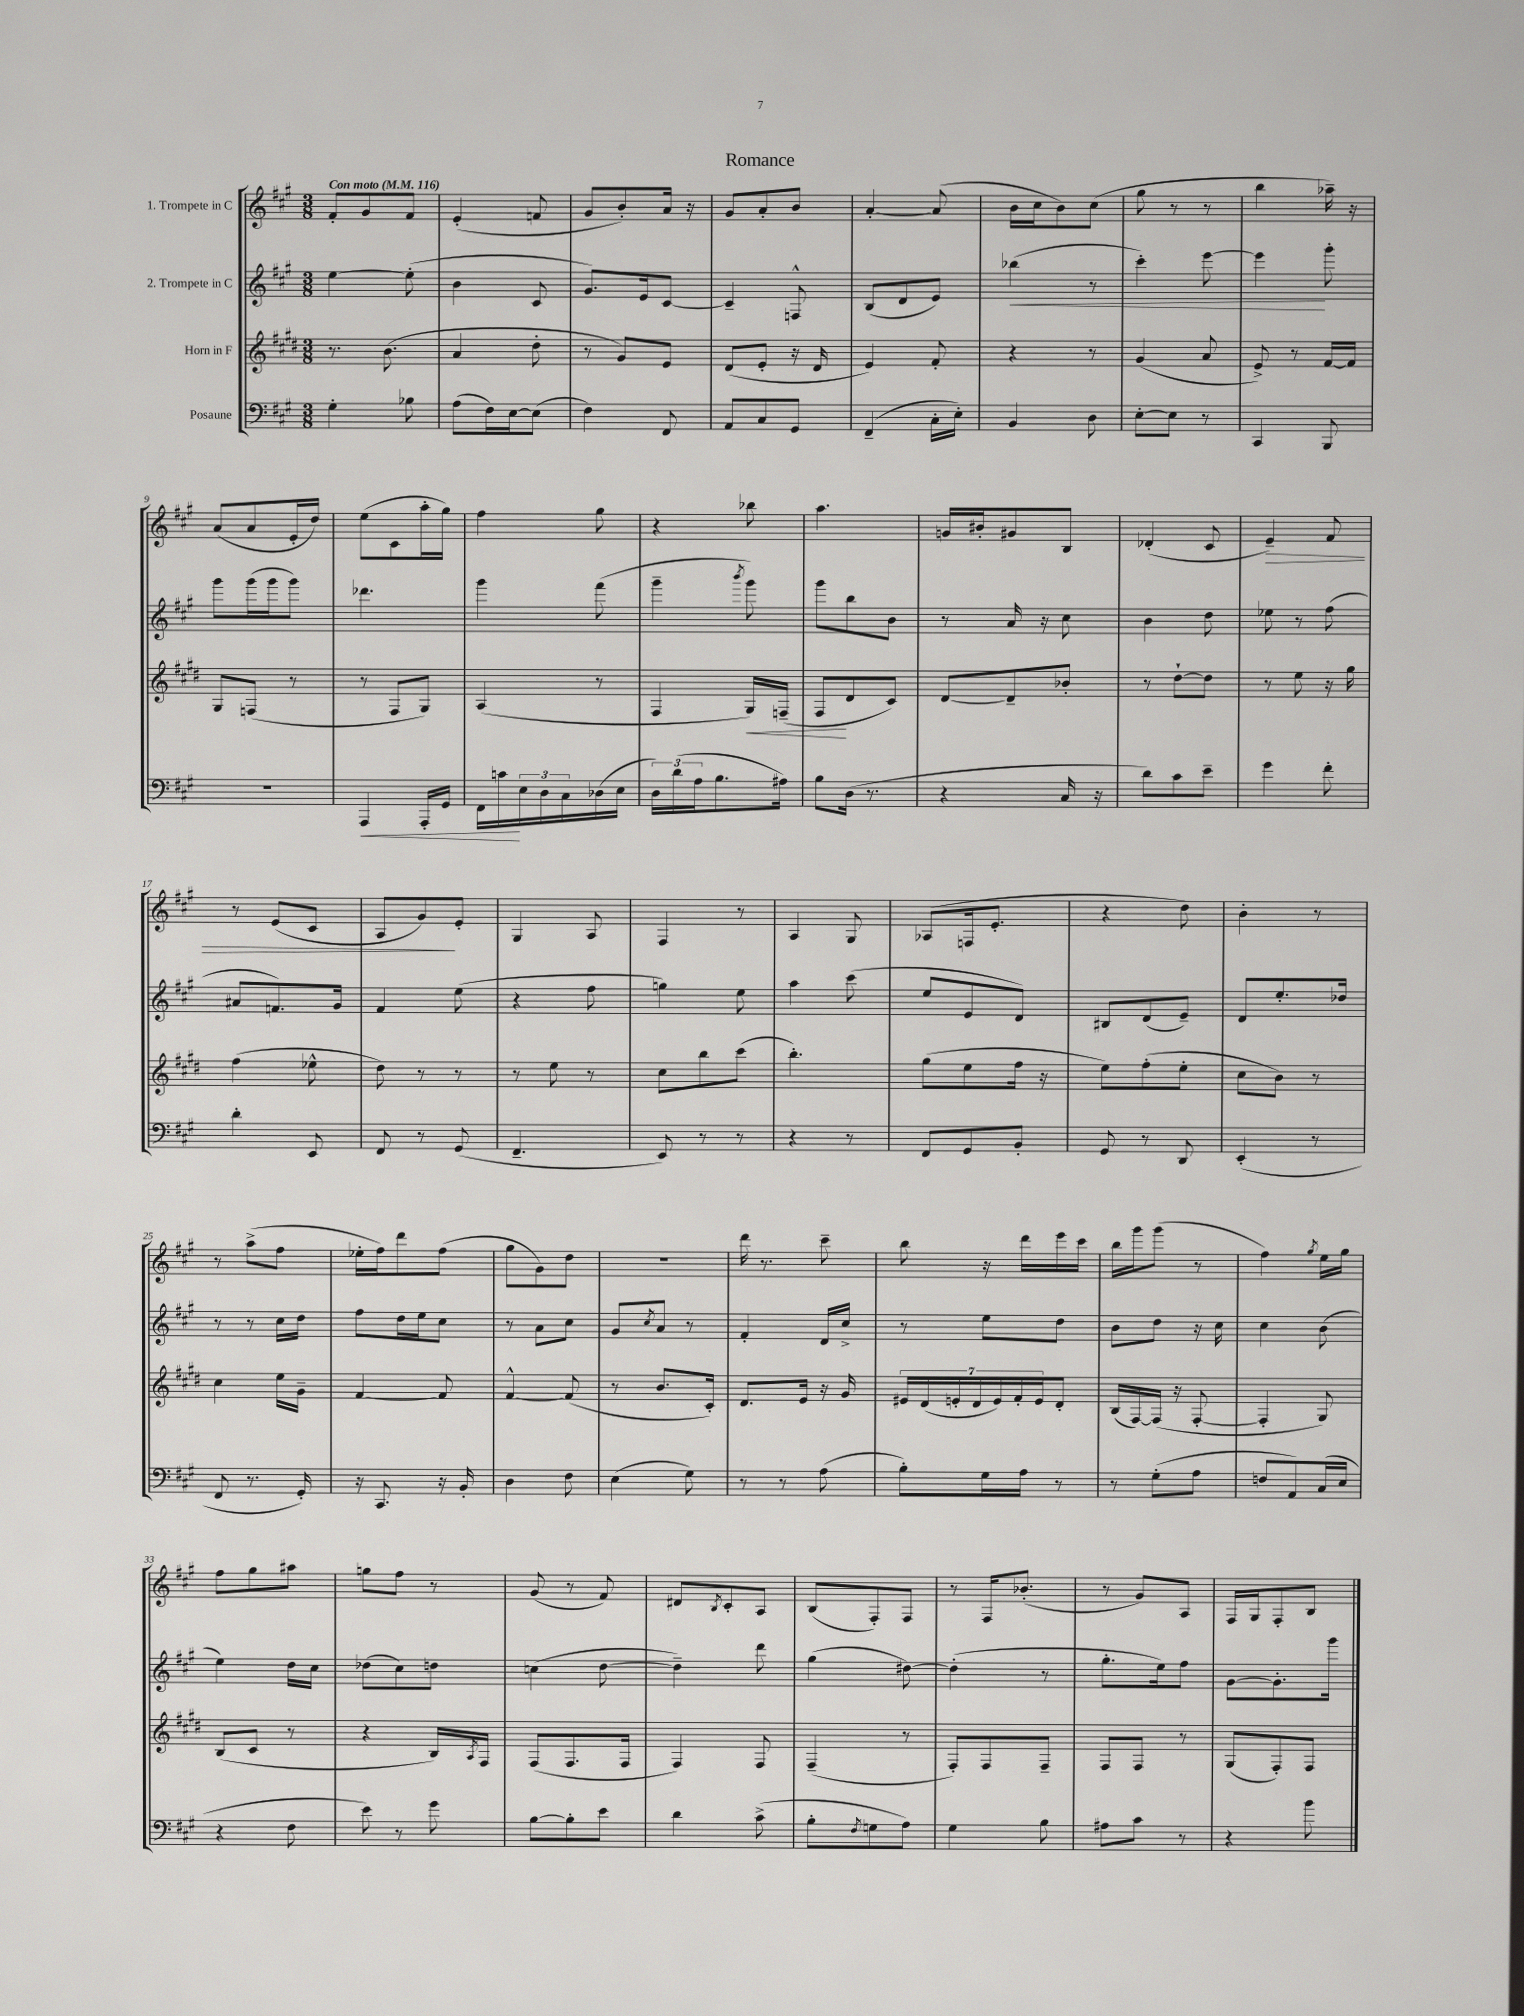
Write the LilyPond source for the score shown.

\header { title = "Romance" }
<<
\new StaffGroup <<
\new Staff = "s0" \with { instrumentName = "1. Trompete in C" } {
    \clef treble \key a \major \numericTimeSignature \time 3/8 \tempo "Con moto" 4 = 116
    fis'8-. gis'8 fis'8 |
    e'4-.( f'8 |
    gis'8 b'8-.) a'16 r16 |
    gis'8 a'8-. b'8 |
    a'4~-. a'8( |
    b'16 cis''16 b'8) cis''8( |
    gis''8 r8 r8 |
    b''4 aes''16--) r16 |
    a'8( a'8 e'16-. d''16) |
    e''8( cis'8 a''16-. gis''16) |
    fis''4 gis''8 |
    r4 bes''8 |
    a''4. |
    g'16 bis'16-. gis'8 b8 |
    des'4-.( cis'8 |
    e'4--\>) fis'8 |
    r8 e'8( cis'8 |
    a8 gis'8\!) e'8-. |
    gis4 a8 |
    fis4 r8 |
    a4 gis8 |
    aes8( f16 e'8.-. |
    r4 d''8) |
    b'4-. r8 |
    r8 a''8->( fis''8 |
    ees''16-. fis''16) d'''8 fis''8( |
    gis''8 gis'8) d''8 |
    R4. |
    d'''16 r8. cis'''8-- |
    b''8 r16 d'''16 e'''16 cis'''16 |
    b''16 gis'''16 gis'''8( r8 |
    fis''4) \acciaccatura { gis''8 } e''16 gis''16 |
    fis''8 gis''8 ais''8 |
    g''8 fis''8 r8 |
    gis'8( r8 fis'8) |
    dis'8 \acciaccatura { b8 } cis'8-. a8 |
    b8( fis8-.) fis8 |
    r8 fis16 bes'8.-.( |
    r8 gis'8) a8 |
    fis16 gis16 fis8-. b8 \bar "|." |
}
\new Staff = "s1" \with { instrumentName = "2. Trompete in C" } {
    \clef treble \key a \major \numericTimeSignature \time 3/8
    e''4~ e''8-.( |
    b'4 cis'8 |
    gis'8.) e'16 cis'8~ |
    cis'4-- f8-^ |
    b8( d'8 e'8) |
    bes''4\<( r8 |
    cis'''4-.) e'''8~ |
    e'''4\! gis'''8-. |
    gis'''8 gis'''16( gis'''16 gis'''8) |
    des'''4. |
    gis'''4 fis'''8( |
    gis'''4-- \acciaccatura { b'''8 } gis'''8) |
    gis'''8 b''8 b'8 |
    r8 a'16 r16 cis''8 |
    b'4 d''8 |
    ees''8 r8 fis''8( |
    ais'8 f'8.) gis'16 |
    fis'4 e''8( |
    r4 fis''8 |
    g''4) e''8 |
    a''4 cis'''8( |
    e''8 e'8 d'8) |
    bis8 d'8( e'8--) |
    d'8 e''8.-. des''16 |
    r8 r8 cis''16 d''16 |
    fis''8 d''16 e''16 cis''8 |
    r8 a'8 cis''8 |
    gis'8 \acciaccatura { cis''8 } a'8 r8 |
    fis'4-. d'16 cis''16-> |
    r8 e''8 d''8 |
    b'8 d''8 r16 cis''16 |
    cis''4 b'8( |
    e''4) d''16 cis''16 |
    des''8( cis''8) d''8 |
    c''4( d''8~ |
    d''4--) d'''8 |
    gis''4( dis''8~) |
    dis''4-.( r8 |
    gis''8.-. e''16) fis''8 |
    gis'8~ gis'8.-. gis'''16 \bar "|." |
}
\new Staff = "s2" \with { instrumentName = "Horn in F" } {
    \clef treble \key e \major \numericTimeSignature \time 3/8
    r8. b'8.( |
    a'4 dis''8-. |
    r8 gis'8) e'8 |
    dis'8( e'8-. r16 dis'16 |
    e'4) fis'8-. |
    r4 r8 |
    gis'4( a'8 |
    e'8->) r8 fis'16~ fis'16 |
    gis8 f8( r8 |
    r8 fis8 gis8) |
    a4( r8 |
    fis4 gis16\<) f16--( |
    fis8\! dis'8 cis'8) |
    dis'8~ dis'8-- bes'8-. |
    r8 dis''8~-! dis''8 |
    r8 e''8 r16 gis''16 |
    fis''4( ees''8-^ |
    dis''8) r8 r8 |
    r8 e''8 r8 |
    cis''8 b''8 cis'''8( |
    b''4.-.) |
    gis''8( e''8 fis''16 r16 |
    e''8) fis''8-.( e''8-. |
    cis''8 b'8) r8 |
    cis''4 e''16 gis'16-- |
    fis'4~ fis'8 |
    fis'4~-^ fis'8( |
    r8 b'8. cis'16-.) |
    dis'8. e'16 r16 gis'16 |
    \tuplet 7/4 { eis'16 dis'16( e'16-. dis'16 e'16) fis'16-. e'16 } dis'8-. |
    b16( fis16~) fis16( r16 fis8~-. |
    fis4-. gis8) |
    b8( cis'8 r8 |
    r4 b16) \acciaccatura { a8 } fis16 |
    fis8( fis8. fis16 |
    fis4) fis8 |
    fis4--( r8 |
    fis8-.) fis8 fis8-- |
    fis8 fis8 r8 |
    gis8( fis8-.) fis8 \bar "|." |
}
\new Staff = "s3" \with { instrumentName = "Posaune" } {
    \clef bass \key a \major \numericTimeSignature \time 3/8
    gis4-. bes8 |
    a8( fis16) e16~ e8( |
    fis4) fis,8 |
    a,8 cis8 gis,8 |
    fis,4--( cis16-. e16-.) |
    b,4 d8 |
    e8~-. e8 r8 |
    cis,4 b,,8 |
    R4. |
    a,,4\< a,,16-. gis,16 |
    fis,16 c'16\! \tuplet 3/2 { e16 d16 cis16 } des16( e16 |
    \tuplet 3/2 { d16) d'16( a16 } b8. ais16) |
    b8 d16( r8. |
    r4 cis16 r16 |
    d'8) cis'8 e'8-- |
    gis'4 fis'8-. |
    d'4-. e,8 |
    fis,8 r8 gis,8( |
    fis,4.-- |
    e,8) r8 r8 |
    r4 r8 |
    fis,8 gis,8 b,8-. |
    gis,8 r8 d,8 |
    e,4-.( r8 |
    fis,8 r8. gis,16-.) |
    r16 cis,8. r16 b,16-. |
    d4 fis8 |
    e4( gis8) |
    r8 r8 a8( |
    b8-.) gis16 a16 r8 |
    r8 gis8-.( a8 |
    f8 a,8) cis16( e16 |
    r4 fis8 |
    e'8) r8 gis'8 |
    b8~ b8-. e'8 |
    d'4 cis'8->( |
    b8-. \acciaccatura { fis8 } g8 a8) |
    gis4 b8 |
    ais8 cis'8 r8 |
    r4 b'8 \bar "|." |
}
>>
>>
